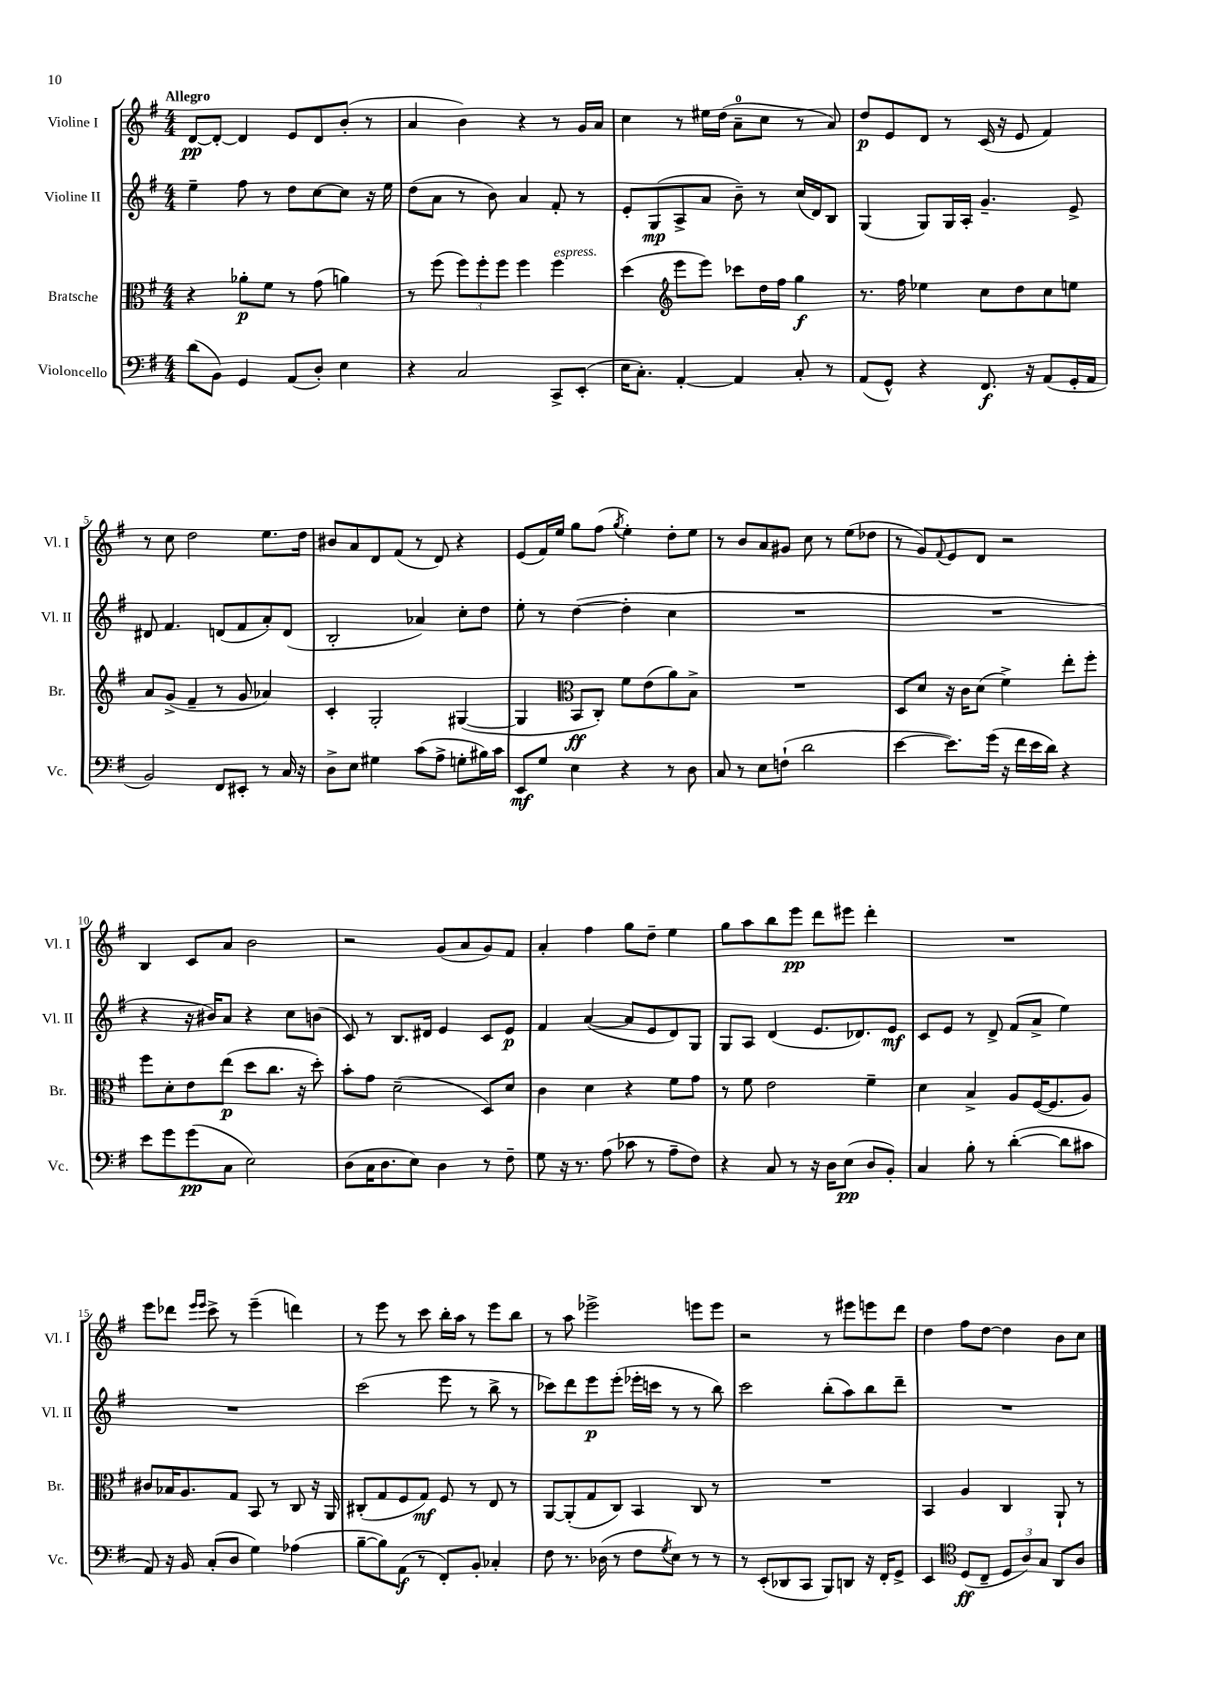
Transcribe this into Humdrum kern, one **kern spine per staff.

**kern	**dynam	**kern	**dynam	**kern	**dynam	**kern	**dynam
*part4	*part4	*part3	*part3	*part2	*part2	*part1	*part1
*staff4	*staff4	*staff3	*staff3	*staff2	*staff2	*staff1	*staff1
*I"Violoncello	*	*I"Bratsche	*	*I"Violine II	*	*I"Violine I	*
*I'Vc.	*	*I'Br.	*	*I'Vl. II	*	*I'Vl. I	*
*clefF4	*	*clefC3	*	*clefG2	*	*clefG2	*
*k[f#]	*	*k[f#]	*	*k[f#]	*	*k[f#]	*
*M4/4	*	*M4/4	*	*M4/4	*	*M4/4	*
=1	=1	=1	=1	=1	=1	=1	=1
!	!	!	!	!	!	!LO:TX:a:B:t=Allegro	!
(8d\L	.	4r	.	4ee~\	.	[8d/L	pp
8BB\J)	.	.	.	.	.	8d'/J_	.
4GG/	.	8a-X'\L	p	8ff#\	.	4d/]	.
.	.	8f#\J	.	8r	.	.	.
(8AA/L	.	8r	.	8dd\L	.	8e/L	.
8D'/J)	.	(8g\	.	[8cc\	.	8d/	.
4E\	.	4an\)	.	8cc\J]	.	(8b'/J	.
.	.	.	.	16r	.	8r	.
.	.	.	.	16ee\	.	.	.
=2	=2	=2	=2	=2	=2	=2	=2
4r	.	8r	.	(8dd\L	.	4a/	.
.	.	(8ff#\	.	8a\J	.	.	.
2C/	.	12ff#\L)	.	8r	.	4b\)	.
.	.	12ff#'\	.	.	.	.	.
.	.	.	.	8b\)	.	.	.
.	.	12ff#\J	.	.	.	.	.
.	.	4ff#\	.	4a/	.	4r	.
!	!	!LO:TX:a:i:t=espress.	!	!	!	!	!
8CC^/L	.	4ff#\	.	8f#'/	.	8r	.
(8EE'/J	.	.	.	8r	.	16g/LL	.
.	.	.	.	.	.	16a/JJ	.
=3	=3	=3	=3	=3	=3	=3	=3
16E\KL	.	(4dd\	.	8e'/L	.	4cc\	.
8.C'\J)	.	.	.	.	.	.	.
.	.	.	.	(8G/	mp	.	.
*	*	*clefG2	*	*	*	*	*
[4AA'/	.	8eee\L	.	8A^/	.	8r	.
.	.	8eee\J)	.	8a/J	.	16ee#X\LL	.
.	.	.	.	.	.	(16dd\JJ	.
4AA/]	.	8ccc-X\L	.	8b~\)	.	8a~\L	.
.	.	16dd\L	.	8r	.	8cc\J	.
.	.	16ff#\JJ	.	.	.	.	.
8C'/	.	4gg\	f	(16cc/LL	.	8r	.
.	.	.	.	16d/J)	.	.	.
8r	.	.	.	8B/J	.	8a/)	.
=4	=4	=4	=4	=4	=4	=4	=4
(8AA/L	.	8.r	.	(4G/	.	8dd/L	p
8GG^^/J)	.	.	.	.	.	8e/	.
.	.	16ff#\	.	.	.	.	.
4r	.	4ee-X\	.	8G/L)	.	8d/J	.
.	.	.	.	16G/L	.	8r	.
.	.	.	.	16A'/JJ	.	.	.
8.FF#/	f	8cc\L	.	4.g~/	.	(16c/	.
.	.	.	.	.	.	16r	.
.	.	8dd\	.	.	.	8e/	.
16r	.	.	.	.	.	.	.
(8AA/L	.	8cc\	.	.	.	4f#/)	.
16GG'/L	.	8een\J	.	8e^/	.	.	.
16AA/JJ	.	.	.	.	.	.	.
!!LO:LB:g=z
=5	=5	=5	=5	=5	=5	=5	=5
2BB/)	.	8a/L	.	8d#X/	.	8r	.
.	.	(8g^/J	.	4.f#/	.	8cc\	.
.	.	4f#~/	.	.	.	2dd\	.
8FF#/L	.	8r	.	(8dn/L	.	.	.
8EE#X'/J	.	8g/	.	8f#/	.	.	.
8r	.	4a-X/)	.	8a'/)	.	8.ee\L	.
16C/	.	.	.	(8d/J	.	.	.
16r	.	.	.	.	.	16dd\Jk	.
=6	=6	=6	=6	=6	=6	=6	=6
8D^\L	.	4c'/	.	2B'/	.	8b#X/L	.
8E\J	.	.	.	.	.	8a/	.
4G#X\	.	2G'/	.	.	.	8d/	.
.	.	.	.	.	.	(8f#/J	.
(8c\L	.	.	.	4a-X/)	.	8r	.
8A^\J	.	.	.	.	.	8d/)	.
8Gn'\L	.	([4G#X/	.	8cc'\L	.	4r	.
16B#X\L)	.	.	.	8dd\J	.	.	.
16c\JJ	.	.	.	.	.	.	.
=7	=7	=7	=7	=7	=7	=7	=7
8EE/L	mf	4G#/]	.	8ee'\	.	(8e/L	.
8G/J	.	.	.	8r	.	16f#/L)	.
.	.	.	.	.	.	16ee/JJ	.
*	*	*clefC3	*	*	*	*	*
4E\	.	8BB/L	ff	([4dd\	.	8gg\L	.
.	.	8C'/J)	.	.	.	(8ff#\J	.
.	.	.	.	.	.	8qgg/	.
4r	.	8f#\L	.	4dd'\]	.	4ee'\)	.
.	.	(8e\	.	.	.	.	.
8r	.	8a\)	.	4cc\	.	8dd'\L	.
8D\	.	8B^\J	.	.	.	8ee\J	.
=8	=8	=8	=8	=8	=8	=8	=8
8C/	.	1r	.	1r	.	8r	.
8r	.	.	.	.	.	8b/L	.
8E\L	.	.	.	.	.	8a/	.
(8Fn`\J	.	.	.	.	.	8g#X/J	.
2d\	.	.	.	.	.	8cc\	.
.	.	.	.	.	.	8r	.
.	.	.	.	.	.	(8ee\L	.
.	.	.	.	.	.	8dd-X\J	.
=9	=9	=9	=9	=9	=9	=9	=9
[4e\	.	8D/L	.	1r	.	8r	.
.	.	8d/J	.	.	.	8g/L)	.
.	.	.	.	.	.	8qqf#/	.
8.e\L])	.	16r	.	.	.	8e/	.
.	.	16c\KL	.	.	.	.	.
.	.	(8d\J	.	.	.	8d/J	.
(16g\Jk	.	.	.	.	.	.	.
16r	.	4f#^\)	.	.	.	2r	.
16f#\LL	.	.	.	.	.	.	.
16e\	.	.	.	.	.	.	.
16d\JJ)	.	.	.	.	.	.	.
4r	.	8ee'\L	.	.	.	.	.
.	.	8ff#'\J	.	.	.	.	.
!!LO:LB:g=z
=10	=10	=10	=10	=10	=10	=10	=10
8e\L	.	8ff#\L	.	4r	.	4B/	.
8g\	.	8d'\	.	.	.	.	.
(8g\	pp	8e\	.	16r	.	8c/L	.
.	.	.	.	16b#X/KL)	.	.	.
8C\J	.	(8ee\J	p	8a/J	.	8a/J	.
2E\)	.	8dd\L	.	4r	.	2b\	.
.	.	8.cc\J	.	.	.	.	.
.	.	.	.	8cc\L	.	.	.
.	.	16r	.	.	.	.	.
.	.	8dd'\)	.	(8bn\J	.	.	.
=11	=11	=11	=11	=11	=11	=11	=11
(8D\L	.	8b'\L	.	8c/)	.	2r	.
16C\K	.	8g\J	.	8r	.	.	.
8.D\	.	.	.	.	.	.	.
.	.	(2d~\	.	8.B/L	.	.	.
8E\J)	.	.	.	.	.	.	.
.	.	.	.	16d#X/Jk	.	.	.
4D\	.	.	.	4e/	.	(8g/L	.
.	.	.	.	.	.	8a/	.
8r	.	8D/L)	.	8c/L	.	8g/)	.
8F#~\	.	8d/J	.	8e/J	p	8f#/J	.
=12	=12	=12	=12	=12	=12	=12	=12
8G\	.	4c\	.	4f#/	.	4a'/	.
16r	.	.	.	.	.	.	.
8.r	.	.	.	.	.	.	.
.	.	4d\	.	([4a/	.	4ff#\	.
(8A\	.	.	.	.	.	.	.
8c-X\	.	4r	.	8a/L]	.	8gg\L	.
8r	.	.	.	8e/	.	8dd~\J	.
8A~\L	.	8f#\L	.	8d/)	.	4ee\	.
8F#\J)	.	8g\J	.	8G/J	.	.	.
=13	=13	=13	=13	=13	=13	=13	=13
4r	.	8r	.	8G/L	.	8gg\L	.
.	.	8f#\	.	8A/J	.	8aa\	.
8C/	.	2e\	.	(4d/	.	8bb\	.
8r	.	.	.	.	.	8eee\J	pp
16r	.	.	.	8.e/L	.	8ddd\L	.
16D\KL	.	.	.	.	.	.	.
(8E\J	pp	.	.	.	.	8eee#X\J	.
.	.	.	.	8.d-X/)	.	.	.
8D/L	.	4f#~\	.	.	.	4ddd'\	.
8BB'/J)	.	.	.	8e/J	mf	.	.
=14	=14	=14	=14	=14	=14	=14	=14
4C/	.	4d\	.	8c/L	.	1r	.
.	.	.	.	8e/J	.	.	.
8B'\	.	4B^/	.	8r	.	.	.
8r	.	.	.	8d^/	.	.	.
([4d'\	.	8A/L	.	(8f#/L	.	.	.
.	.	([16F#/K	.	8a^/J	.	.	.
.	.	8.F#/]	.	.	.	.	.
8d\L]	.	.	.	4ee\)	.	.	.
8c#X\J	.	8A/J)	.	.	.	.	.
!!LO:LB:g=z
=15	=15	=15	=15	=15	=15	=15	=15
8AA/)	.	8c#X/L	.	1r	.	8eee\L	.
16r	.	16B-X/K	.	.	.	8ddd-X\J	.
16BB/	.	8.A/	.	.	.	.	.
.	.	.	.	.	.	16qqeee/LL	.
.	.	.	.	.	.	16qqeee/JJ	.
(8C'/L	.	.	.	.	.	8ccc^\	.
8D/J	.	8G/J	.	.	.	8r	.
4G\)	.	8BB/	.	.	.	(4eee~\	.
.	.	8r	.	.	.	.	.
(4A-X\	.	8C/	.	.	.	4dddn\)	.
.	.	16r	.	.	.	.	.
.	.	16AA/	.	.	.	.	.
=16	=16	=16	=16	=16	=16	=16	=16
[8B~\L	.	(8C#X'/L	.	(2ccc\	.	8r	.
8B\])	.	8G/	.	.	.	8eee\	.
(8AA\J	f	8F#/	.	.	.	8r	.
8r	.	8G/J)	mf	.	.	8ccc\	.
8FF#'/L)	.	8F#/	.	8eee\	.	16bb'\LL	.
.	.	.	.	.	.	16aa\JJ	.
8BB'/J	.	8r	.	8r	.	8r	.
4C-X'/	.	8E/	.	8bb^\	.	8eee\L	.
.	.	8r	.	8r	.	8bb\J	.
=17	=17	=17	=17	=17	=17	=17	=17
8F#\	.	[8AA/L	.	8ccc-X\L)	.	8r	.
8.r	.	(8AA'/]	.	8ddd\	.	8aa\	.
.	.	8G/	.	8eee\	p	2eee-X^\	.
(16D-X\	.	.	.	.	.	.	.
8r	.	8C/J)	.	(8eee'\J	.	.	.
8F#\L	.	4BB/	.	16eee-X'\LL	.	.	.
.	.	.	.	16cccn\JJ	.	.	.
8qG/	.	.	.	.	.	.	.
8E\J)	.	.	.	8r	.	.	.
8r	.	8C/	.	8r	.	8eeen\L	.
8r	.	8r	.	8bb\)	.	8eee\J	.
=18	=18	=18	=18	=18	=18	=18	=18
8r	.	1r	.	2ccc\	.	2r	.
(8EE'/L	.	.	.	.	.	.	.
8DD-X/	.	.	.	.	.	.	.
8CC/J	.	.	.	.	.	.	.
8BBB/L)	.	.	.	(8bb'\L	.	8r	.
8DDn/J	.	.	.	8aa\)	.	8eee#X\L	.
16r	.	.	.	8bb\	.	8eeen\	.
16FF#'/KL	.	.	.	.	.	.	.
8GG^/J	.	.	.	8ddd~\J	.	8ddd\J	.
=19	=19	=19	=19	=19	=19	=19	=19
4EE/	.	4BB/	.	1r	.	4dd\	.
*clefC4	*	*	*	*	*	*	*
(8D/L	ff	4A/	.	.	.	8ff#\L	.
8C~/J	.	.	.	.	.	[8dd\J	.
12D/L	.	4C/	.	.	.	4dd\]	.
12A/)	.	.	.	.	.	.	.
12G/J	.	.	.	.	.	.	.
8AA/L	.	8AA`/	.	.	.	8b\L	.
8A/J	.	8r	.	.	.	8cc\J	.
==	==	==	==	==	==	==	==
*-	*-	*-	*-	*-	*-	*-	*-
